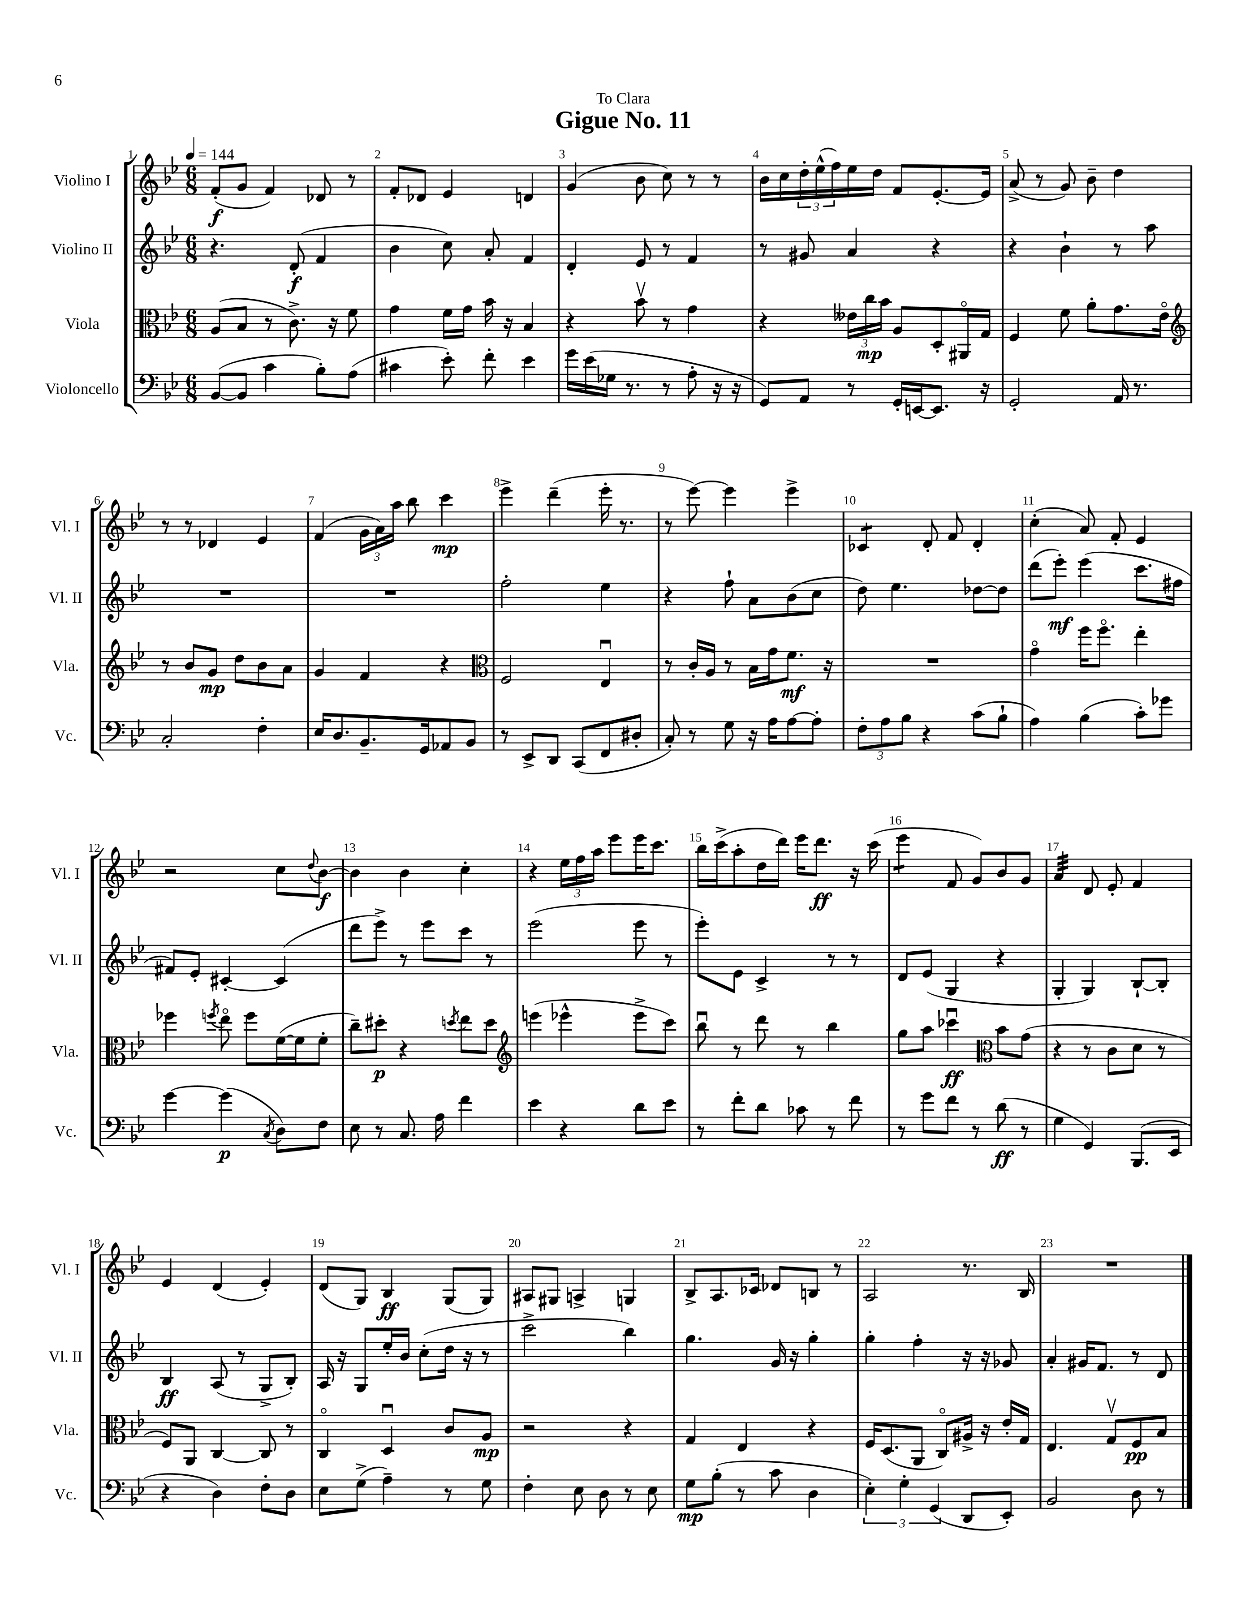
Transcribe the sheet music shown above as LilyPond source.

\header { title = "Gigue No. 11" dedication = "To Clara" }
<<
\new StaffGroup <<
\new Staff = "s0" \with { instrumentName = "Violino I" shortInstrumentName = "Vl. I" } {
    \clef treble \key bes \major \numericTimeSignature \time 6/8 \tempo 4 = 144
    f'8-.\f( g'8 f'4) des'8 r8 |
    f'8-. des'8 ees'4 d'4 |
    g'4( bes'8 c''8) r8 r8 |
    bes'16 c''16 \tuplet 3/2 { d''16-. ees''16-^( f''16) } ees''16 d''16 f'8 ees'8.~-. ees'16 |
    a'8->( r8 g'8) bes'8-- d''4 |
    r8 r8 des'4 ees'4 |
    f'4( \tuplet 3/2 { g'16 a'16) a''16 } bes''8 c'''4\mp |
    ees'''4-> d'''4--( ees'''16-. r8. |
    r8 ees'''8~) ees'''4 ees'''4-> |
    ces'4:8 d'8-. f'8 d'4-. |
    c''4-.( a'8) f'8-. ees'4 |
    r2 c''8 \appoggiatura { d''8 } bes'8~\f |
    bes'4 bes'4 c''4-. |
    r4 \tuplet 3/2 { ees''16 f''16 a''16 } ees'''8 ees'''16 c'''8. |
    bes''16 c'''16->( a''8-. d''16 d'''16) ees'''16 d'''8.\ff r16 c'''16( |
    ees'''4:8 f'8 g'8) bes'8 g'8 |
    a'4:32 d'8 ees'8-. f'4 |
    ees'4 d'4( ees'4-.) |
    d'8( g8) bes4\ff g8( g8) |
    ais8 gis8 a4-> g4 |
    bes8-> a8. ces'16 des'8 b8 r8 |
    a2 r8. bes16 |
    R2. \bar "|." |
}
\new Staff = "s1" \with { instrumentName = "Violino II" shortInstrumentName = "Vl. II" } {
    \clef treble \key bes \major \numericTimeSignature \time 6/8
    r4. d'8-.\f( f'4 |
    bes'4 c''8) a'8-. f'4 |
    d'4-. ees'8 r8 f'4 |
    r8 gis'8 a'4 r4 |
    r4 bes'4-! r8 a''8 |
    R2. |
    R2. |
    f''2-. ees''4 |
    r4 f''8-! a'8 bes'8( c''8 |
    d''8) ees''4. des''8~ des''8 |
    d'''8( ees'''8-.\mf) ees'''4( c'''8. fis''16 |
    fis'8) ees'8-. cis'4~-. cis'4( |
    d'''8 ees'''8->) r8 ees'''8 c'''8 r8 |
    ees'''2( ees'''8 r8 |
    ees'''8-.) ees'8 c'4-> r8 r8 |
    d'8 ees'8( g4 r4 |
    g4-. g4) bes8~-! bes8-. |
    bes4\ff a8( r8 g8-> bes8-.) |
    a16 r16 g8 ees''16-. bes'16 c''8-.( d''16 r16 r8 |
    c'''2-> bes''4) |
    g''4. g'16 r16 g''4-. |
    g''4-. f''4-. r16 r16 ges'8 |
    a'4-. gis'16 f'8. r8 d'8 \bar "|." |
}
\new Staff = "s2" \with { instrumentName = "Viola" shortInstrumentName = "Vla." } {
    \clef alto \key bes \major \numericTimeSignature \time 6/8
    a8( bes8 r8 c'8.->) r16 f'8 |
    g'4 f'16 g'16 bes'16 r16 bes4 |
    r4 bes'8\upbow r8 g'4 |
    r4 \tuplet 3/2 { eeses'16 c''16\mp bes'16 } a8 d8-. ais,16\flageolet g16 |
    f4 f'8 a'8-. g'8. ees'16\flageolet |
    \clef treble r8 bes'8 g'8\mp d''8 bes'8 a'8 |
    g'4 f'4 r4 |
    \clef alto f2 ees4\downbow |
    r8 c'16-. a16 r8 bes16 g'16 f'8.\mf r16 |
    R2. |
    g'4\flageolet f''16 f''8.\flageolet ees''4-. |
    fes''4 \acciaccatura { f''8 } ees''8\flageolet f''8 f'16~( f'16 f'8-. |
    c''8--) dis''8-.\p r4 \acciaccatura { d''8 } ees''8 d''8 |
    \clef treble e'''4( ees'''4-^ ees'''8-> c'''8) |
    bes''8\downbow r8 d'''8 r8 bes''4 |
    g''8 a''8 ces'''4\downbow\ff \clef alto bes'8 g'8( |
    r4 r8 c'8 d'8 r8 |
    f8) a,8 c4~ c8 r8 |
    c4\flageolet d4\downbow c'8 a8\mp |
    r2 r4 |
    g4 ees4 r4 |
    f16 d8.( a,8 c8\flageolet) ais16-> r16 ees'16-. g16 |
    ees4. g8\upbow f8\pp bes8 \bar "|." |
}
\new Staff = "s3" \with { instrumentName = "Violoncello" shortInstrumentName = "Vc." } {
    \clef bass \key bes \major \numericTimeSignature \time 6/8
    bes,8~( bes,8 c'4 bes8-.) a8( |
    cis'4 ees'8-.) f'8-. ees'4 |
    g'16 ees'16( ges16 r8. r8 a8-. r16 r16 |
    g,8) a,8 r8 g,16-. e,16~ e,8. r16 |
    g,2-. a,16 r8. |
    c2-. f4-. |
    ees16 d8. bes,8.-- g,16 aes,8 bes,8 |
    r8 ees,8-> d,8 c,8( f,8 dis8-. |
    c8-.) r8 g8 r16 a16 a8~ a8-. |
    \tuplet 3/2 { f8-. a8 bes8 } r4 c'8( bes8-! |
    a4) bes4( c'8-.) ges'8 |
    g'4~ g'4\p( \acciaccatura { c8 } d8) f8 |
    ees8 r8 c8. a16 f'4 |
    ees'4 r4 d'8 ees'8 |
    r8 f'8-. d'8 ces'8 r8 f'8 |
    r8 g'8 f'8 r8 d'8\ff( r8 |
    g4 g,4) bes,,8.( ees,16 |
    r4 d4) f8-. d8 |
    ees8 g8->( a4--) r8 g8 |
    f4-. ees8 d8 r8 ees8 |
    g8\mp bes8-.( r8 c'8 d4 |
    \tuplet 3/2 { ees4-.) g4-. g,4( } d,8 ees,8-.) |
    bes,2 d8 r8 \bar "|." |
}
>>
>>
\layout { \context { \Score \override BarNumber.break-visibility = ##(#f #t #t) barNumberVisibility = #all-bar-numbers-visible } }
